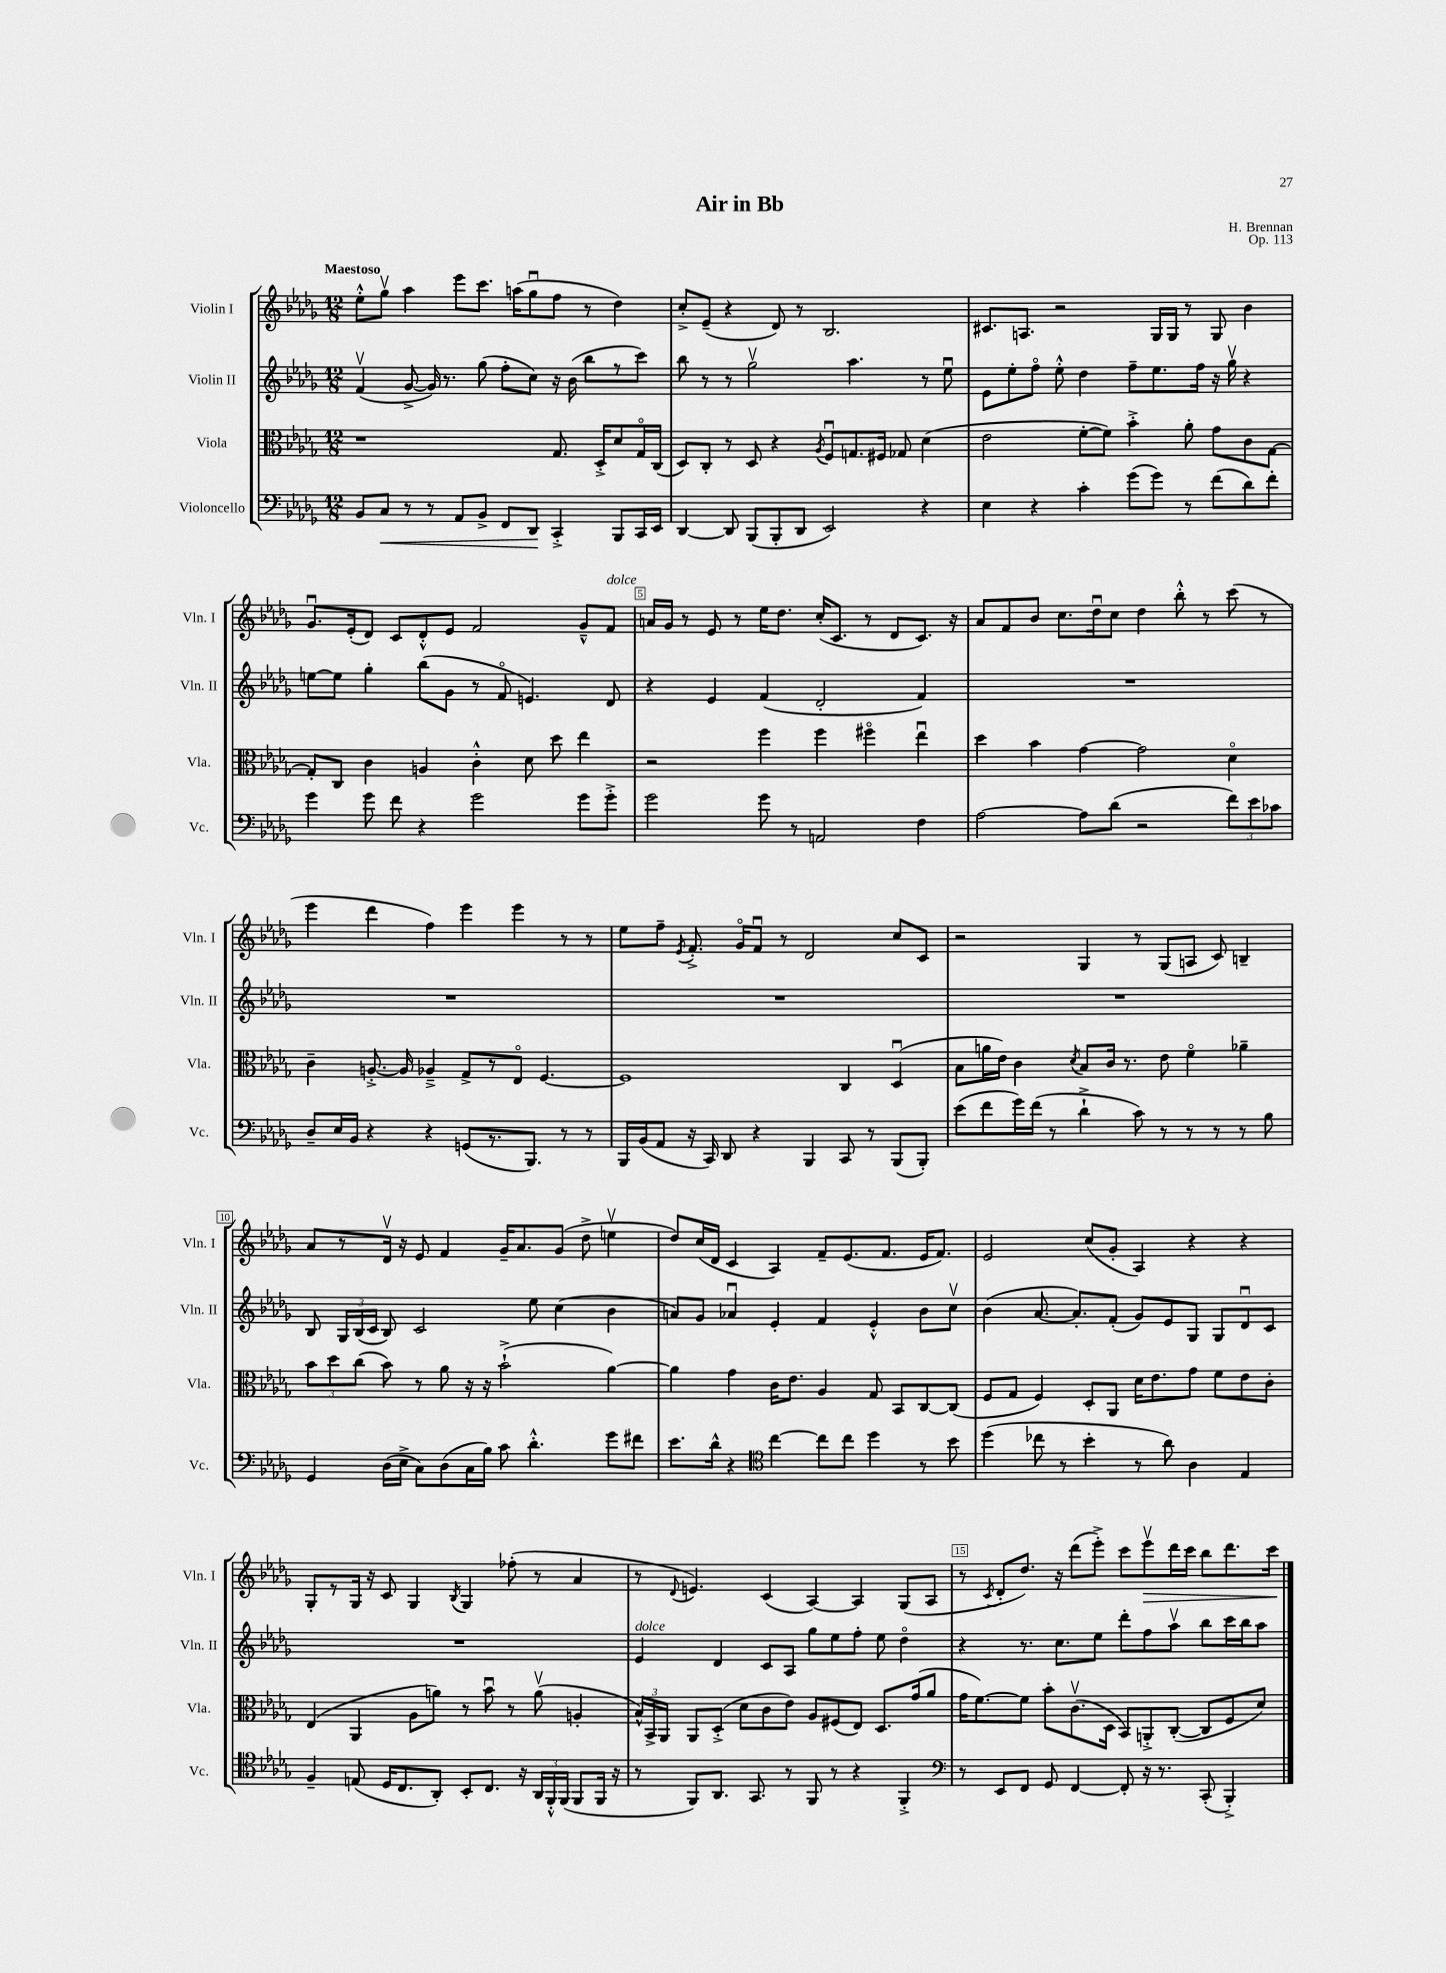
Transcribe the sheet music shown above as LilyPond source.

\header { title = "Air in Bb" composer = "H. Brennan" opus = "Op. 113" }
<<
\new StaffGroup <<
\new Staff = "s0" \with { instrumentName = "Violin I" shortInstrumentName = "Vln. I" } {
    \clef treble \key des \major \numericTimeSignature \time 12/8 \tempo "Maestoso"
    \autoBeamOff ees''8[-.-^ ges''8]\upbow aes''4 ees'''8[ c'''8.] a''16[( ges''8\downbow f''8] r8 des''4) |
    c''8[-.-> ees'8]--( r4 des'8) r8 bes2. |
    cis'8.[ a8.] r2 ges16[ ges16] r8 ges8 bes'4 |
    ges'8.[\downbow ees'16-.( des'8]) c'8[ des'8-.-^ ees'8] f'2 ges'8[---^ f'8]^\markup { \italic "dolce" } |
    a'16[ ges'16] r8 ees'8 r8 ees''16[ des''8.] c''16[-.( c'8.] r8 des'8[ c'8.]) r16 |
    aes'8[ f'8 bes'8] c''8.[ des''16\downbow c''8] des''4 bes''8-.-^ r8 c'''8( r8 |
    ees'''4 des'''4 f''4) ees'''4 ees'''4 r8 r8 |
    ees''8[ f''8]-- \acciaccatura { ees'8 } f'8.-.-> ges'16[\flageolet f'8]\downbow r8 des'2 c''8[ c'8] |
    r2 ges4 r8 ges8[( a8] c'8) b4-- |
    aes'8[ r8 des'16]\upbow r16 ees'8 f'4 ges'16[-- aes'8. ges'8]( des''8-> e''4\upbow |
    des''8[) c''16( des'16] c'4 aes4) f'8[-- ees'8.( f'8.] ees'16[ f'8.]) |
    ees'2 c''8[( ges'8]-. aes4) r4 r4 |
    ges8[-. r8 ges16] r16 c'8 ges4 \acciaccatura { bes8 } ges4 fes''8-.( r8 aes'4 |
    r8 \appoggiatura { des'8 } e'4.) c'4( aes4~) aes4 ges8[( aes8] |
    r8 \acciaccatura { c'8 } des'8[-. des''8.]) r16 des'''8[( ees'''8]-.->) c'''8[ ees'''8\upbow\> des'''16 c'''16] bes''8[ des'''8. c'''16]\! \bar "|." |
}
\new Staff = "s1" \with { instrumentName = "Violin II" shortInstrumentName = "Vln. II" } {
    \clef treble \key des \major \numericTimeSignature \time 12/8
    \autoBeamOff f'4\upbow( ges'8~-> ges'16) r8. ges''8( f''8[-. c''8]) r16 bes'16( bes''8[ r8 c'''8]) |
    bes''8 r8 r8 ges''2\upbow aes''4. r8 ees''8\downbow |
    ees'8[ ees''8-. f''8]\flageolet ees''8-.-^ des''4 f''8[-- ees''8. f''16] r16 ges''16\upbow r4 |
    e''8[~ e''8] ges''4-. bes''8[( ges'8] r8 f'8\flageolet e'4.) des'8 |
    r4 ees'4 f'4( des'2-. f'4) |
    R1. |
    R1. |
    R1. |
    R1. |
    bes8 \tuplet 3/2 { ges16[ bes16( c'16] } bes8) c'2 ees''8 c''4( bes'4 |
    a'8[) ges'8] aes'4\downbow ees'4-. f'4 ees'4-.-^ bes'8[ c''8]\upbow |
    bes'4( aes'8.~ aes'8.[-.) f'8]-.( ges'8[) ees'8 ges8] ges8[ des'8\downbow c'8] |
    R1. |
    ees'4^\markup { \italic "dolce" } des'4 c'8[ aes8] ges''8[ ees''8 f''8]-. ees''8 des''4\flageolet |
    r4 r8. c''8.[ ees''8] des'''8[-. f''8 aes''8]\upbow bes''8[ c'''16 bes''16 aes''8] \bar "|." |
}
\new Staff = "s2" \with { instrumentName = "Viola" shortInstrumentName = "Vla." } {
    \clef alto \key des \major \numericTimeSignature \time 12/8
    \autoBeamOff r1 ges8. des16[-.-> des'8 ges16\flageolet c16]( |
    des8[) c8]-. r8 des8 r4 \acciaccatura { aes8 } f8[\downbow g8. fis16] ges8 des'4( |
    ees'2 f'8[~-. f'8]) bes'4-.-> aes'8-. ges'8[ c'8 ges8]~ |
    ges8[-. c8] c'4 a4 c'4-.-^ des'8 des''8 ees''4 |
    r2 f''4 f''4 fis''4\flageolet ees''4\downbow |
    des''4 bes'4 ges'4~ ges'2 des'4\flageolet |
    c'4-- a8.~-.-> a16 aes4---> ges8[-> r8 ees8]\flageolet f4.~ |
    f1 c4 des4\downbow( |
    bes8[ a'16 ees'16]) c'4 \acciaccatura { des'8 } bes8[ c'16] r8. ees'8 f'4\flageolet aes'4-- |
    \tuplet 3/2 { bes'8[ des''8 c''8]( } bes'8) r8 aes'8 r16 r16 bes'2-!->( aes'4~) |
    aes'4 ges'4 c'16[ ees'8.] aes4 ges8 bes,8[ c8~ c8]( |
    f8[ ges8] f4) des8[-. aes,8] des'16[ ees'8. ges'8] f'8[ ees'8 c'8]-. |
    ees4( aes,4 aes8[ a'8]) r8 bes'8\downbow r8 a'8\upbow( a4-. |
    \tuplet 3/2 { bes16[-^) bes,16-> aes,16] } aes,8[ des8]-.->( des'8[ c'8 ees'8]) aes8[ fis8( ees8]) des8.[ ges'16( aes'8] |
    ges'16[ f'8.~) f'8] bes'8[-. c'8.\upbow( des16] bes,8[) a,8-.-> c8]~-.( c8[ f8 des'8]) \bar "|." |
}
\new Staff = "s3" \with { instrumentName = "Violoncello" shortInstrumentName = "Vc." } {
    \clef bass \key des \major \numericTimeSignature \time 12/8
    \autoBeamOff bes,8[ c8]\< r8 r8 aes,8[ bes,8]-> f,8[ des,8]\! c,4-.-> bes,,8[ c,16 ees,16] |
    des,4~ des,8 bes,,8[( bes,,8-. des,8] ees,2) r4 |
    ees4 r4 c'4-. ges'8[( ges'8]) r8 f'8[( des'8) f'8]-. |
    ges'4 ges'8 f'8 r4 ges'2 ges'8[ ges'8]-.-> |
    ges'2 ges'8 r8 a,2 f4 |
    aes2~ aes8[ des'8]( r2 \tuplet 3/2 { f'8[) ees'8 ces'8] } |
    des8[-- ees16 bes,16] r4 r4 g,8[( r8. bes,,8.]) r8 r8 |
    bes,,16[ bes,16( aes,8] r16 c,16) des,8 r4 bes,,4 c,8 r8 bes,,8[( bes,,8]-.) |
    ees'8[( f'8 ges'16) f'16]( r8 des'4-!-> c'8) r8 r8 r8 r8 bes8 |
    ges,4 des16[( ees16]-> c8[) des8( c16 bes16]) c'8 des'4.-.-^ ges'8[ fis'8] |
    ees'8.[ des'16]-^ r4 \clef tenor c''4~ c''8[ c''8] des''4 r8 bes'8 |
    des''4( ces''8 r8 bes'4-. r8 aes'8) aes4 ees4 |
    f4-- e8( des16[ c8. aes,8]-.) bes,8[-. c8.] r16 \tuplet 3/2 { aes,16[ f,16-.-^ f,16]( } f,8[ f,16] r16 |
    r8 f,8[) aes,8.] ges,8. r8 f,8 r8 r4 f,4-.-> |
    \clef bass r8 ees,8[ f,8] ges,8 f,4~ f,8-. r16 r8. c,8-.( bes,,4-.->) \bar "|." |
}
>>
>>
\layout { \context { \Score \override BarNumber.break-visibility = ##(#f #t #t) barNumberVisibility = #(every-nth-bar-number-visible 5) \override BarNumber.stencil = #(make-stencil-boxer 0.1 0.3 ly:text-interface::print) } }
